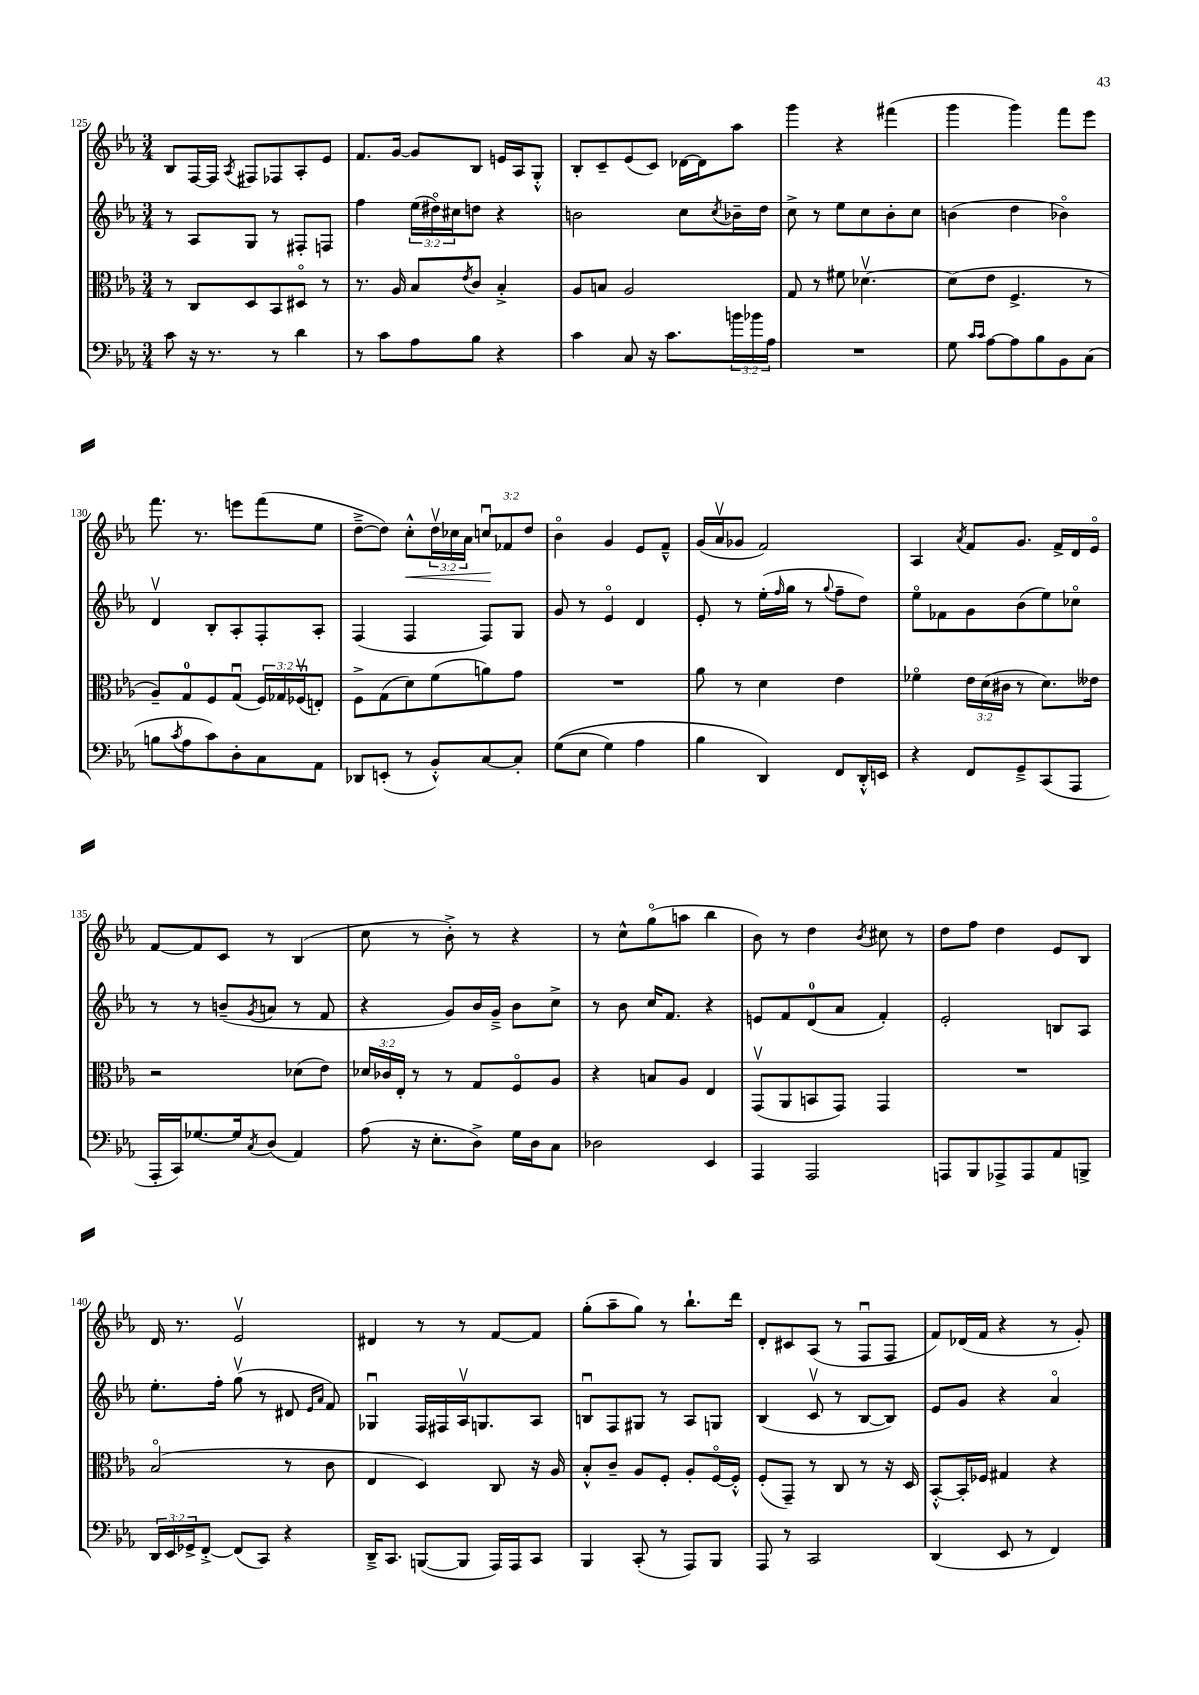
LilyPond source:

<<
\new StaffGroup <<
\new Staff = "s0" {
    \clef treble \key ees \major \numericTimeSignature \time 3/4 \override Staff.TupletNumber.text = #tuplet-number::calc-fraction-text
    bes8 f16~ f16 \acciaccatura { aes8 } fis8 fes8 aes8-. ees'8 |
    f'8. g'16~ g'8 bes8 e'16 aes16 g8-.-^ |
    bes8-. c'8-- ees'8( c'8) des'16~ des'16 aes''8 |
    g'''4 r4 fis'''4( |
    g'''4 g'''4) f'''8 ees'''8 |
    f'''8. r8. e'''8 f'''8( ees''8 |
    d''8~---> d''8) c''8-.-^\< \tuplet 3/2 { d''16\upbow ces''16 aes'16 } \tuplet 3/2 { c''8\downbow\! fes'8 d''8 } |
    bes'4\flageolet g'4 ees'8 f'8---^ |
    g'16( aes'16\upbow ges'8 f'2) |
    aes4 \acciaccatura { aes'8 } f'8 g'8. f'16-> d'16 ees'16\flageolet |
    f'8~ f'8 c'8 r8 bes4( |
    c''8 r8 bes'8-.->) r8 r4 |
    r8 c''8-^ g''8\flageolet( a''8 bes''4 |
    bes'8) r8 d''4 \acciaccatura { bes'8 } cis''8 r8 |
    d''8 f''8 d''4 ees'8 bes8 |
    d'16 r8. ees'2\upbow |
    dis'4 r8 r8 f'8~ f'8 |
    g''8-.( aes''8-- g''8) r8 bes''8.-! d'''16 |
    d'8-. cis'8 aes8( r8 f8\downbow f8 |
    f'8) des'16( f'16 r4 r8 g'8-.) \bar "|." |
}
\new Staff = "s1" {
    \clef treble \key ees \major \numericTimeSignature \time 3/4 \override Staff.TupletNumber.text = #tuplet-number::calc-fraction-text
    r8 aes8 g8 r8 fis8-. f8 |
    f''4 \tuplet 3/2 { ees''16( dis''16\flageolet) cis''16 } d''8 r4 |
    b'2 c''8 \acciaccatura { c''8 } bes'16-- d''16 |
    c''8-> r8 ees''8 c''8 bes'8-. c''8 |
    b'4( d''4 bes'4\flageolet) |
    d'4\upbow bes8-. aes8-. f8-. aes8-. |
    f4( f4 f8) g8 |
    g'8 r8 ees'4\flageolet d'4 |
    ees'8-. r8 ees''16-.( \grace { f''16 } g''16 r8 \appoggiatura { g''8 } f''8-- d''8) |
    ees''8\flageolet fes'8 g'8 bes'8( ees''8) ces''8\flageolet |
    r8 r8 b'8--( \acciaccatura { g'8 } a'8 r8 f'8 |
    r4 g'8) bes'16 g'16---> bes'8 c''8-> |
    r8 bes'8 c''16 f'8. r4 |
    e'8 f'8 d'8-0( aes'8 f'4-.) |
    ees'2-. b8 aes8 |
    ees''8.-. f''16-. g''8\upbow( r8 dis'8 \grace { ees'16 aes'16 } f'8) |
    ges4\downbow f16 fis16 aes16\upbow g8. aes8 |
    b8\downbow f8 gis8 r8 aes8 g8 |
    bes4( c'8\upbow r8 bes8~ bes8) |
    ees'8 g'8 r4 aes'4\flageolet \bar "|." |
}
\new Staff = "s2" {
    \clef alto \key ees \major \numericTimeSignature \time 3/4 \override Staff.TupletNumber.text = #tuplet-number::calc-fraction-text
    r8 c8 d8 bes,8 dis8\flageolet r8 |
    r8. aes16 bes8 \acciaccatura { ees'8 } c'8 bes4-.-> |
    aes8 b8 aes2 |
    g8 r8 fis'8 des'4.~\upbow |
    des'8( ees'8 f4.-> r8 |
    aes8--) g8-0 f8 g8\downbow( \tuplet 3/2 { f16) ges16 fes16\upbow( } e8-.) |
    f8-> g8( d'8) f'8( a'8) g'8 |
    R2. |
    aes'8 r8 d'4 ees'4 |
    fes'4\flageolet \tuplet 3/2 { ees'16 d'16( cis'16 } r8 d'8.) eeses'16 |
    r2 des'8( ees'8) |
    \tuplet 3/2 { des'16 ces'16 ees16-. } r8 r8 g8 f8\flageolet aes8 |
    r4 b8 aes8 ees4 |
    g,8\upbow( aes,8 b,8 g,8) g,4 |
    R2. |
    bes2\flageolet( r8 c'8 |
    ees4 d4) c8 r16 aes16 |
    bes8-.-^ c'8-- aes8 f8-. aes8-. f16~\flageolet f16-.-^ |
    f8-.( g,8--) r8 c8 r8 r16 d16 |
    bes,8~-.-^ bes,16-. fes16 gis4 r4 \bar "|." |
}
\new Staff = "s3" {
    \clef bass \key ees \major \numericTimeSignature \time 3/4 \override Staff.TupletNumber.text = #tuplet-number::calc-fraction-text
    c'8 r16 r8. r8 d'4 |
    r8 c'8 aes8 bes8 r4 |
    c'4 c8 r16 c'8. \tuplet 3/2 { b'16 bes'16 aes16 } |
    R2. |
    g8 \grace { c'16 c'16 } aes8~ aes8 bes8 bes,8 c8( |
    b8 \acciaccatura { c'8 } aes8 c'8) d8-. c8 aes,8 |
    des,8 e,8-.( r8 bes,8-.-^) c8~ c8-. |
    g8(\( ees8 g4) aes4 |
    bes4 d,4\) f,8 d,16-.-^ e,16 |
    r4 f,8 g,8---> c,8( aes,,8 |
    aes,,16-. c,16) ges8.~ ges16 \acciaccatura { c8 } d8( aes,4) |
    aes8( r16 ees8.-. d8->) g16 d16 c8 |
    des2 ees,4 |
    aes,,4 aes,,2 |
    a,,8 bes,,8 aes,,8-> aes,,8 aes,8 b,,8-> |
    \tuplet 3/2 { d,16 ees,16 ges,16-> } f,8~-.-> f,8( c,8) r4 |
    d,16---> c,8. b,,8~( b,,8 aes,,16) aes,,16 c,8 |
    bes,,4 c,8-.( r8 aes,,8) bes,,8 |
    aes,,8 r8 c,2 |
    d,4( ees,8 r8 f,4) \bar "|." |
}
>>
>>
\layout { \context { \Score currentBarNumber = #125 } }
